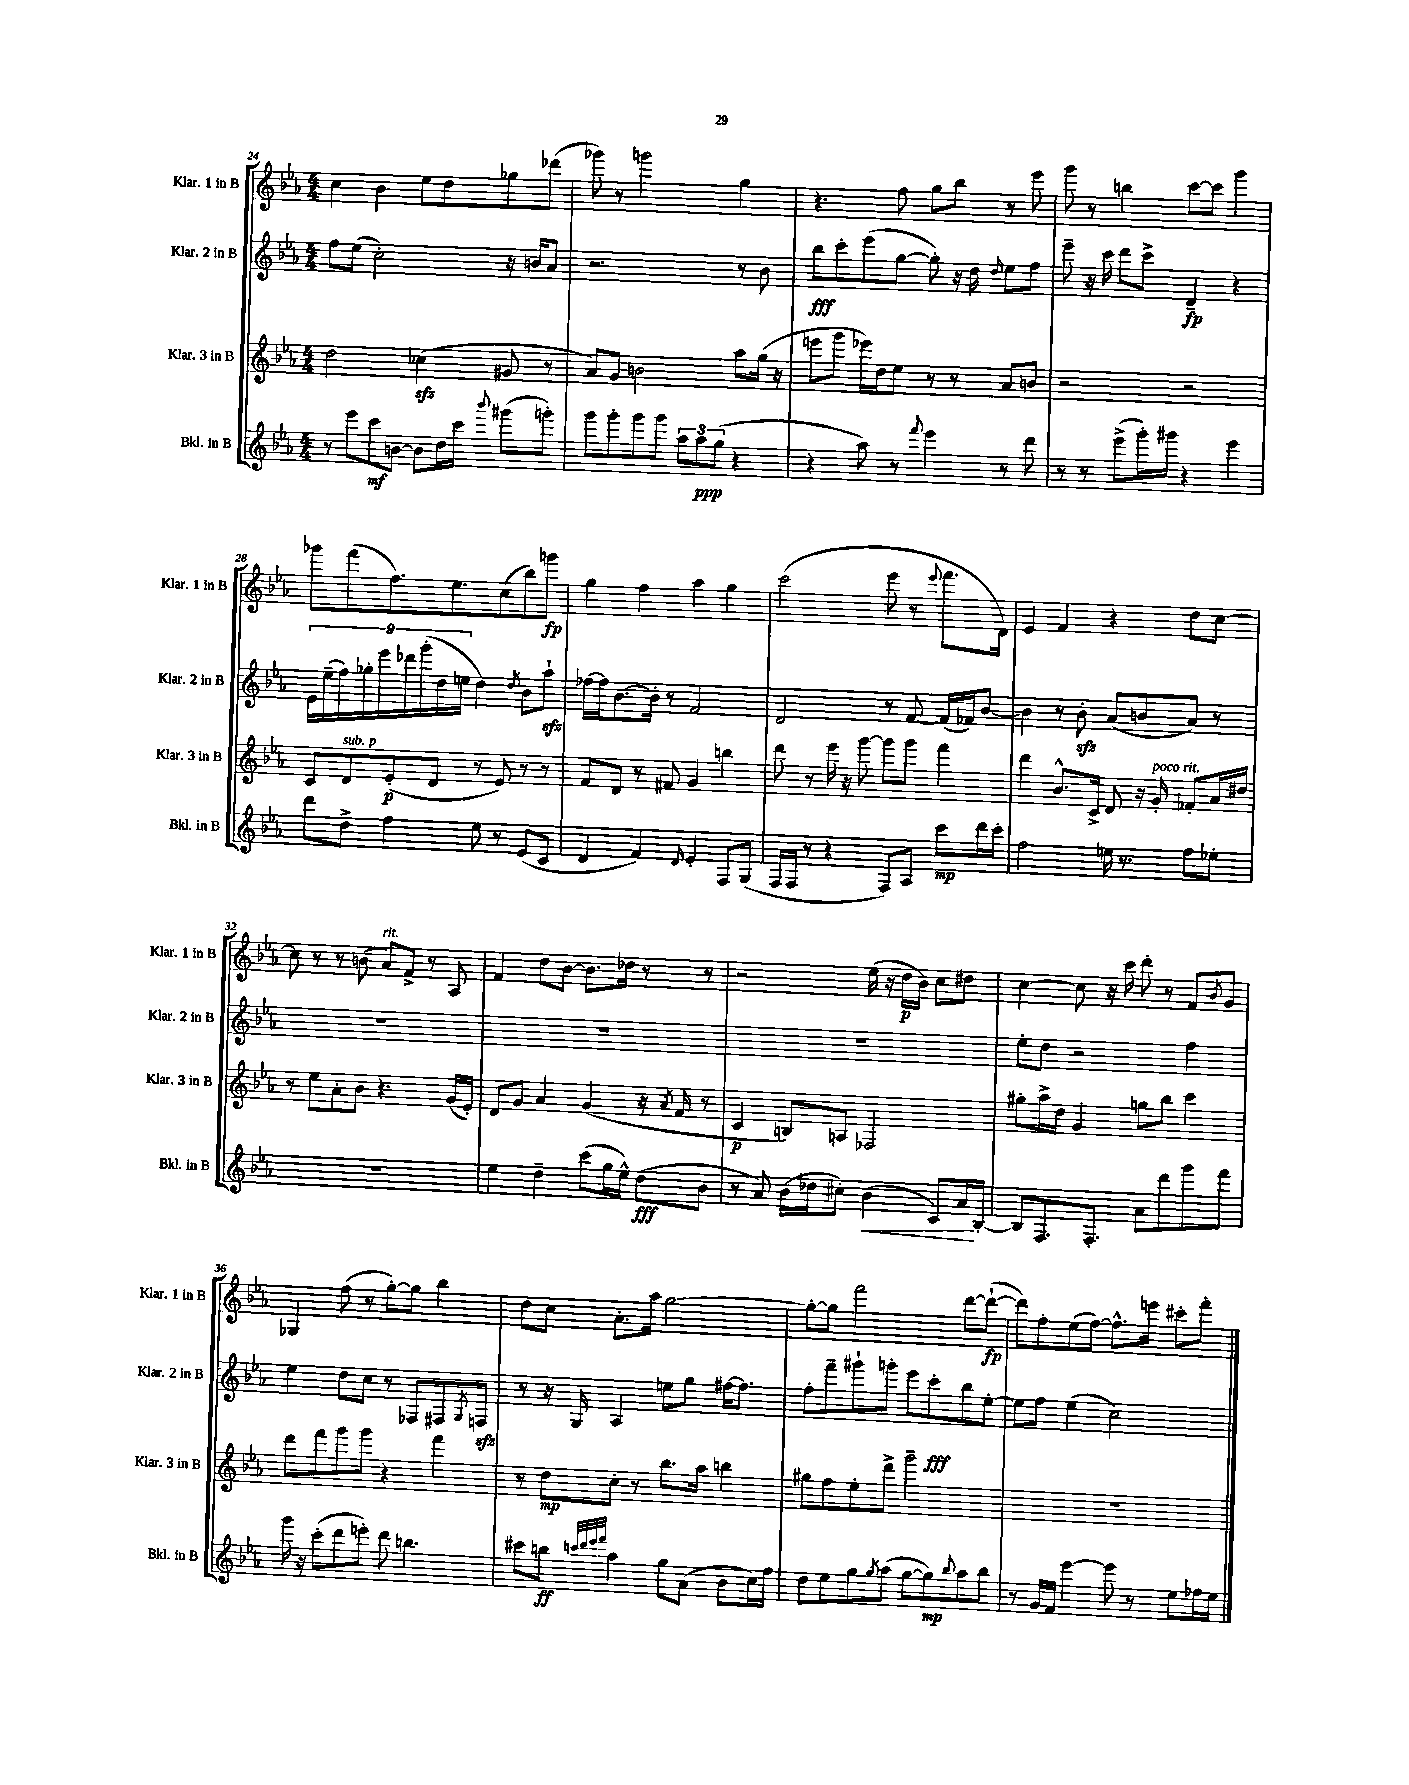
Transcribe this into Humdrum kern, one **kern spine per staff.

**kern	**kern	**kern	**kern
*staff4	*staff3	*staff2	*staff1
*clefG2	*clefG2	*clefG2	*clefG2
*k[b-e-a-]	*k[b-e-a-]	*k[b-e-a-]	*k[b-e-a-]
*M4/4	*M4/4	*M4/4	*M4/4
8r	2dd	8ff	4cc
8eee-	.	(8ee-	.
8ccc	.	2cc')	4b-
[8b	.	.	.
8b]	(4cc-	.	8ee-
16dd	.	.	8dd
16ccc	.	.	.
8qqbbb-	.	.	.
(8ggg#	8g#	16r	8gg-
.	.	16b	.
8ggg')	8r	8a-	(8ddd-
=	=	=	=
8ggg	8a-)	2.r	8ggg-)
8ggg'	8g	.	8r
8ggg	2b	.	2ggg
8ggg	.	.	.
12aa-	.	.	.
12aa-	.	.	.
(12gg	.	.	.
4r	8aa-	8r	4gg
.	(16gg	8b-	.
.	16r	.	.
=	=	=	=
4r	8eee	8bb-	4.r
.	8ggg	8ccc'	.
8aa-)	16eee-)	(8eee-	.
.	16dd	.	.
8r	8ee-	[8gg	8ff
8qqfff	.	.	.
4eee-	8r	8gg'])	8gg
.	8r	16r	8bb-
.	.	16dd	.
.	.	16qqdd	.
8r	8a-	8ee-	8r
8ddd	8b	8ff	8eee-
=	=	=	=
8r	2r	8eee-~	8ggg
8r	.	16r	8r
.	.	16ccc	.
(8eee-^	.	8ddd	4bb
16ggg')	.	8ccc^	.
16ggg#	.	.	.
4r	2r	4d~	[8ccc
.	.	.	8ccc]
4eee-	.	4r	4ggg
=	=	=	=
8ddd	8c	18e-	8ggg-
.	.	(18ee-~	.
.	.	18ff)	.
8dd^	8d	.	(8fff
.	.	18gg-'	.
.	.	18eee-	.
4ff	(8e-'	.	8.ff)
.	.	18ddd-	.
.	.	(18ggg'	.
.	8d	.	.
.	.	18dd	.
.	.	.	8.ee-
.	.	18ee	.
8ee-	8r	4dd)	.
8r	8e-)	.	(8cc
.	.	8qdd	.
(8e-	8r	8b-	8bb-)
8c	8r	8aa-`	8ggg
=	=	=	=
4d	8f	[16ff-	4gg
.	.	16ff-]	.
.	8d	[8.b-	.
4f)	8r	.	4ff
.	.	16b-']	.
.	8f#	8r	.
16qqd	.	.	.
4e-'	4g	2f	4aa-
8F	4bb	.	4gg
(8G	.	.	.
=	=	=	=
16F	8ddd	2d	(2ccc
16F	.	.	.
8r	8r	.	.
4r	16eee-	.	.
.	16r	.	.
.	[8ggg	.	.
8F)	8ggg]	8r	8eee-
8A-	8ggg	[8f	8r
.	.	.	8qqeee-
8ccc	4fff	(16f]	8.fff
.	.	16f-)	.
16ddd	.	[8b-	.
16ccc'	.	.	16d)
=	=	=	=
2ff	4ddd	4b-]	4e-
.	8.b-^^	8r	4f
.	.	8b-'	.
.	16c^	.	.
16ee	8d	(8a-	4r
8.r	.	.	.
.	16r	8b	.
.	16g'	.	.
8ff	8f-'	8a-)	8dd
8ee-'	16a-	8r	[8cc
.	16dd#	.	.
=	=	=	=
1r	8r	1r	8cc]
.	8ee-	.	8r
.	8a-'	.	8r
.	8b-	.	(8b
.	4.r	.	8a-)
.	.	.	8f^
.	.	.	8r
.	(16g	.	8A-
.	16e-')	.	.
=	=	=	=
4ee-	8d	1r	4f
.	8g	.	.
4dd~	4a-	.	8dd
.	.	.	[8b-
(8ccc	(4g	.	8.b-]
16gg	.	.	.
16ee-^^)	.	.	16dd-
(8dd	16r	.	8r
.	8qa-	.	.
.	16f	.	.
8b-	8r	.	8r
=	=	=	=
8r	4c	1r	2r
8a-)	.	.	.
(16b-	8B)	.	.
16dd-	.	.	.
8cc#')	8A	.	.
(4b-	2F-	.	(16ee-
.	.	.	16r
.	.	.	16dd
.	.	.	16b-)
8c)	.	.	8cc
16a-	.	.	8dd#
[16B-'	.	.	.
=	=	=	=
8B-]	8gg#'	8ee-'	[4cc
8.F	16aa-^	8dd	.
.	16dd	.	.
.	4g	2r	8cc]
8.F'	.	.	.
.	.	.	16r
.	.	.	16ccc
8a-	8gg	.	8ddd'
8ddd	8bb-	.	8r
8ggg	4ccc	4ff	8f
.	.	.	8qb-
8fff	.	.	8g
=	=	=	=
16ggg	8ddd	4ee-	4G-
16r	.	.	.
(8ccc'	8fff	.	.
8ddd	8ggg	8dd	(8ff
8eee')	8ggg	8cc	8r
8ddd	4r	8r	[8gg')
4.bb	.	8F-	8gg]
.	4fff	8F#	4bb-
.	.	8qG	.
.	.	8F	.
=	=	=	=
8ccc#	8r	8r	8dd
8bb	8dd	16r	8cc
.	.	16G	.
32qqccc	.	.	.
32qqddd	.	.	.
32qqeee-	.	.	.
32qqfff	.	.	.
4aa-	8cc'	4A-	8.a-'
.	8r	.	.
.	.	.	16aa-
8gg	8.bb-	8ee	[2gg
(8a-	.	8gg	.
.	16aa-	.	.
8b-	4bb	[16ff#	.
.	.	8.ff#]	.
16cc)	.	.	.
16ff	.	.	.
=	=	=	=
8dd	8gg#	8ff'	8gg'_
8ee-	8ff	8fff~	8gg]
8gg	8ee-'	8ggg#`	2fff
8qgg	.	.	.
(8aa-	8ddd^	8ggg'	.
[8gg	2ggg~	8eee-	.
8gg])	.	8ccc'	.
8qqbb-	.	.	.
8aa-	.	8bb-	[8ddd
8bb-	.	[8ee-'	(8ddd`_
=	=	=	=
8r	1r	8ee-]	8ddd])
16g	.	8ff	8ff'
16f	.	.	.
[4eee-	.	(4ee-	(8ee-
.	.	.	[8ff)
8eee-]	.	2cc)	8.ff^^]
8r	.	.	.
.	.	.	16eee
8ee-	.	.	8ccc#'
16ff-	.	.	8fff'
16ee-	.	.	.
==	==	==	==
*-	*-	*-	*-
